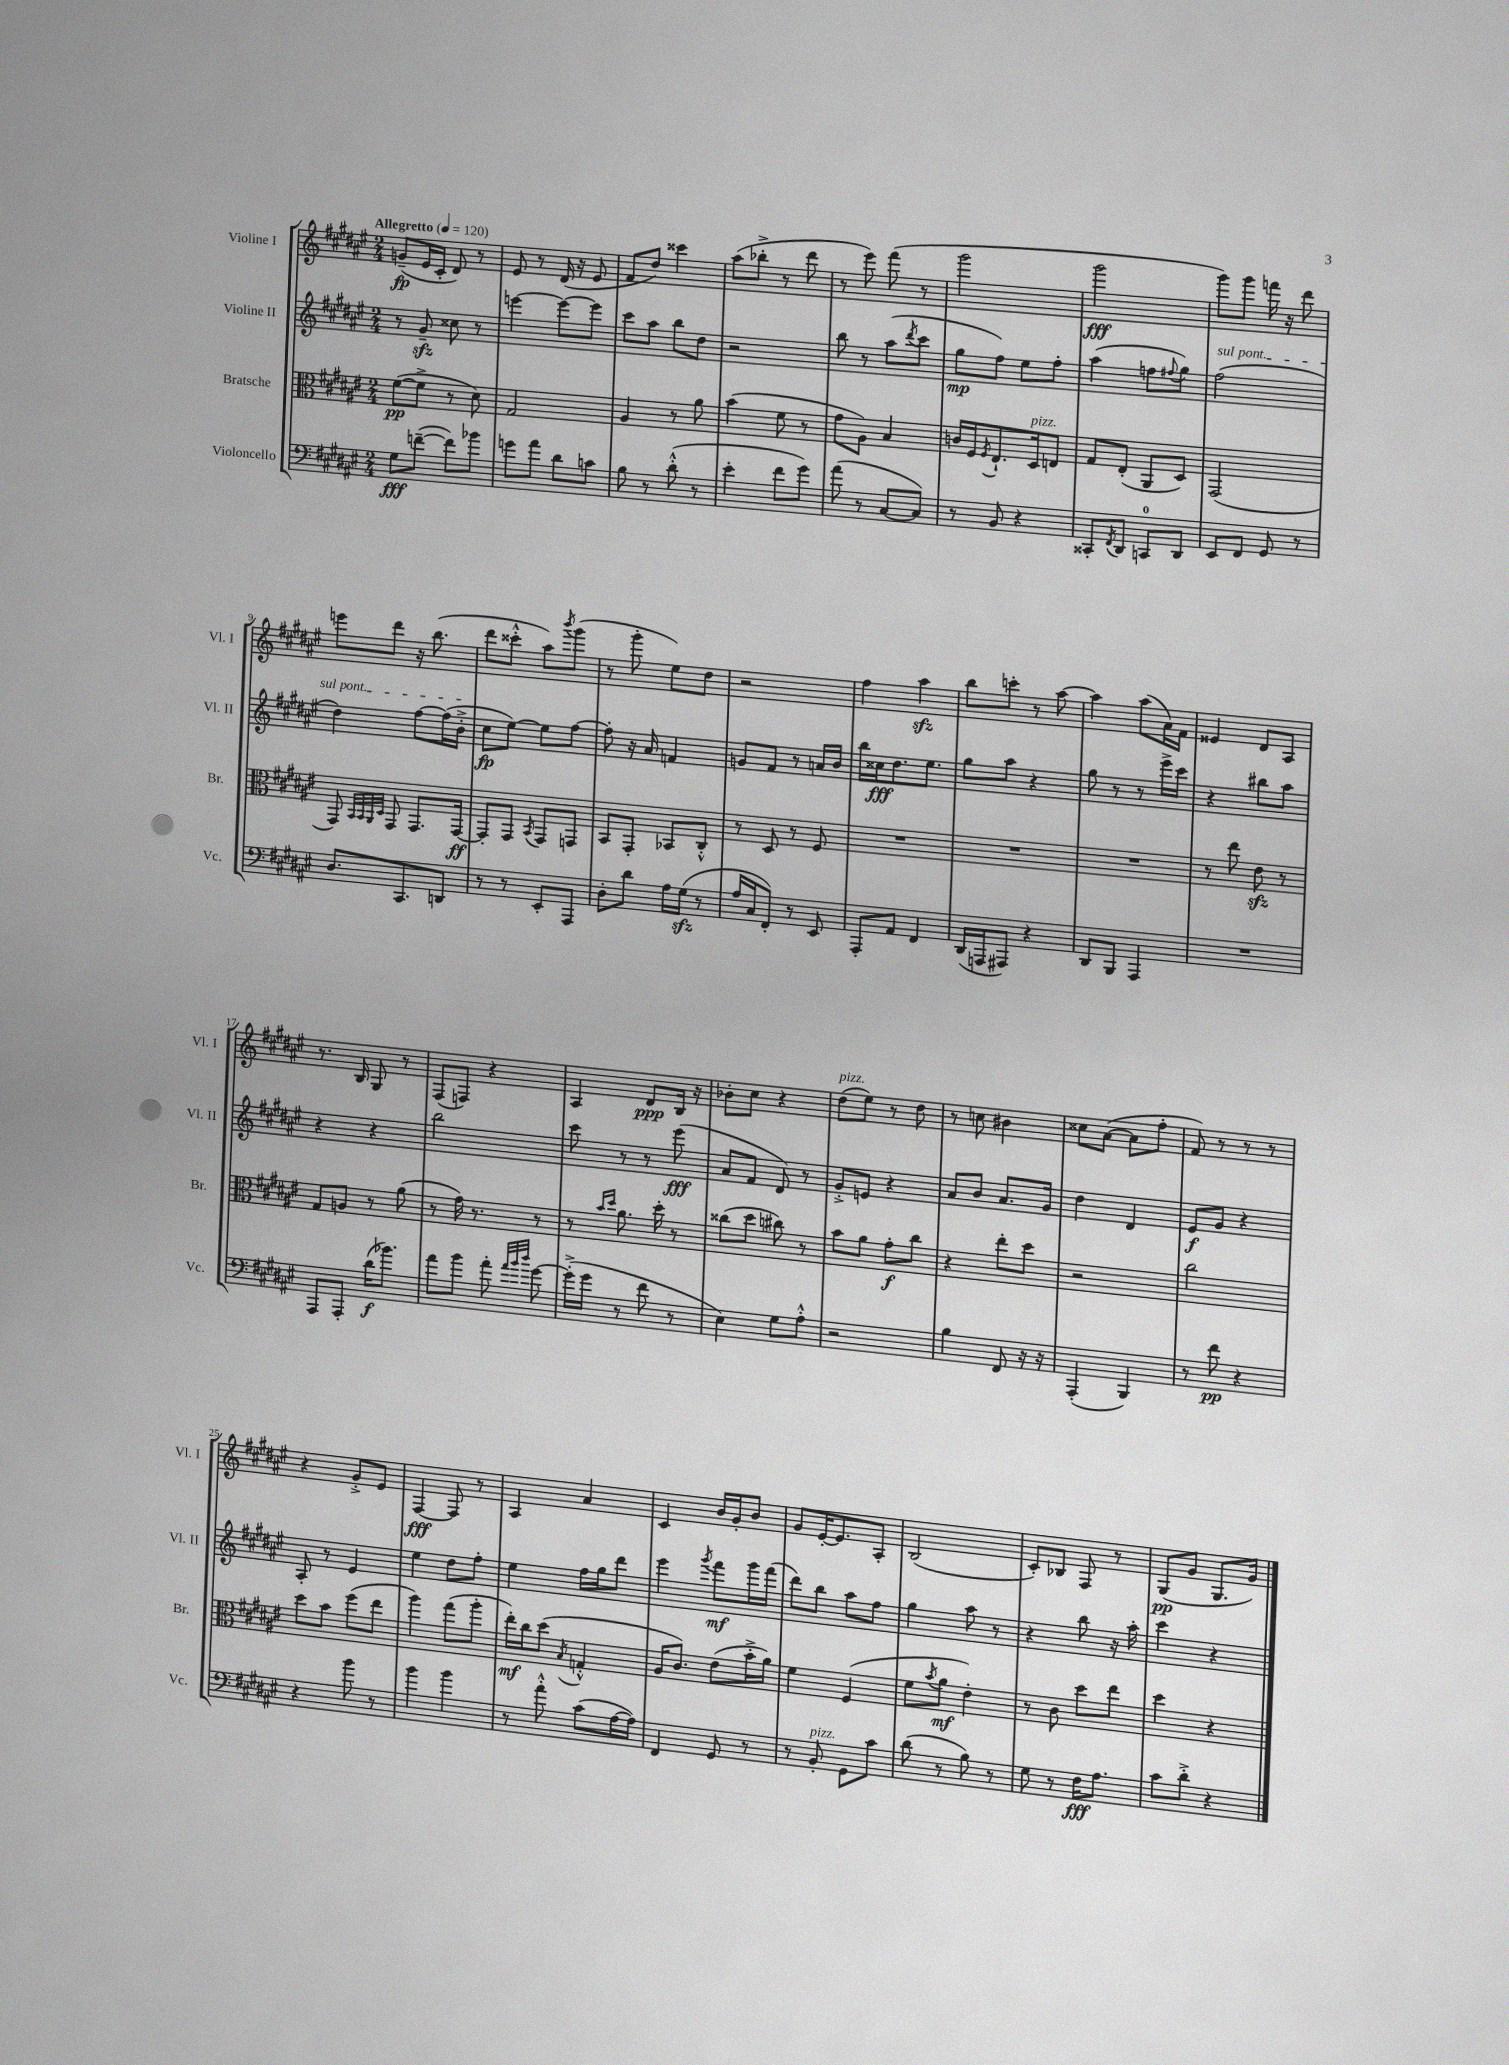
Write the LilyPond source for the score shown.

<<
\new StaffGroup <<
\new Staff = "s0" \with { instrumentName = "Violine I" shortInstrumentName = "Vl. I" } {
    \clef treble \key fis \major \numericTimeSignature \time 2/4 \tempo "Allegretto" 4 = 120
    g'8--\fp( eis'16 cis'16-. dis'8) r8 |
    eis'8 r8 dis'16( r16 eis'8 |
    fis'8 dis''8) cisis'''4 |
    ais''8( bes''8-.-> r8 dis'''8 |
    r8 eis'''8) fis'''8( r8 |
    gis'''2 |
    gis'''2\fff |
    gis'''8) gis'''8 f'''16 r16 dis'''8 |
    e'''8 dis'''8 r16 b''8.( |
    dis'''8 cisis'''8-.-^ ais''8) \acciaccatura { b'''8 } gis'''8( |
    r8 gis'''8-. eis''8) dis''8 |
    r2 |
    fis''4 ais''4\sfz |
    b''8 c'''8-. r8 ais''8~ |
    ais''4 ais''8( ais'16) fis'16 |
    eisis'4 dis'8 ais8 |
    r8. b16 gis8 r8 |
    fis8( f8) r4 |
    ais4 dis'8\ppp b16 r16 |
    bes'8-. cis''8 r4 |
    dis''8^\markup { \italic "pizz." }( eis''8) r8 dis''8 |
    r8 c''8 bis'4 |
    cisis''8 ais'8~( ais'8 fis''8-. |
    fis'8) r8 r8 r8 |
    r4 gis'8-.-> eis'8 |
    fis4~\fff fis8 r8 |
    ais4 ais'4 |
    cis'4 b'16 gis'16-. b'8 |
    gis'8 eis'16~-. eis'8. ais8-. |
    b2( |
    cis'8-.) bes8 fis8 r8 |
    gis8\pp( gis'8 gis8. gis'16) \bar "|." |
}
\new Staff = "s1" \with { instrumentName = "Violine II" shortInstrumentName = "Vl. II" } {
    \clef treble \key fis \major \numericTimeSignature \time 2/4
    r8 gis'8--\sfz cisis''8 r8 |
    e'''4~ e'''8~ e'''8 |
    cis'''8 ais''8 b''8 dis''8 |
    r2 |
    b''8 r8 ais''8( \acciaccatura { dis'''8 } cis'''8 |
    gis''8\mp fis''8) eis''8 fis''8-. |
    ais''4( f''8 \appoggiatura { fis''8 } gis''8) |
    \once \override TextSpanner.bound-details.left.text = \markup { \italic "sul pont." } fis''2\startTextSpan( |
    dis''4) fis''8~ fis''16( b'16-.->\stopTextSpan |
    cis''8\fp eis''8~) eis''8 fis''8~ |
    fis''8-. r16 ais'16 f'4 |
    g'8 fis'8 r8 a'16 b'16 |
    b''16 cisis''16\fff dis''8. eis''8. |
    gis''8 ais''8 r4 |
    gis''8 r8 r8 eis'''16-> cis'''16 |
    r4 bis''8 ais''8 |
    r4 r4 |
    b''2 |
    cis'''8 r8 r8 eis'''8\fff( |
    ais'8 fis'8 dis'8) r8 |
    gis'8-.-> e'8 r4 |
    ais'8 b'8 ais'8. gis'16 |
    dis''4 dis'4 |
    eis'8\f gis'8 r4 |
    ais8-. r8 eis'4 |
    eis''4 dis''8 fis''8-. |
    eis''4 fis''16 gis''16 dis'''8 |
    eis'''4 \acciaccatura { gis'''8 } fis'''8\mf gis'''16 fis'''16( |
    dis'''8) b''8 ais''8 fis''8 |
    gis''4 ais''8 r8 |
    r4 b''8 r16 ais''16-. |
    cis'''4 r4 \bar "|." |
}
\new Staff = "s2" \with { instrumentName = "Bratsche" shortInstrumentName = "Br." } {
    \clef alto \key fis \major \numericTimeSignature \time 2/4
    fis'8~\pp( fis'8-> r8 dis'8) |
    gis2 |
    ais4 r8 ais'8 |
    b'4( fis'8 r8 |
    gis'8 ais8) b4 |
    c'16 fis16 \acciaccatura { fis8 } eis8.-! dis16^\markup { \italic "pizz." } e8 |
    gis8 eis8-.( ais,8 dis8) |
    gis,2( |
    gis,8) \grace { b,32 b,32 ais,32 dis32 } gis,8 gis,8. gis,16~\ff |
    gis,8-. gis,8 \acciaccatura { b,8 } gis,8 g,8 |
    b,8 gis,8-. bes,8 cis8-.-^ |
    r8 dis8 r8 fis8 |
    R2 |
    R2 |
    R2 |
    r8 eis''8 eis'8\sfz r8 |
    gis8 a8 r8 ais'8( |
    r8 gis'16) r8. r8 |
    r8 \grace { b'16 dis''16 } ais'8. dis''16-. r8 |
    cisis''8( dis''8 cis''8) r8 |
    b'8 ais'8 gis'8-.\f cis''8 |
    r4 eis''8-. dis''8 |
    r2 |
    cis''2 |
    dis''8 b'8 fis''8( eis''8 |
    ais''4) gis''8( ais''8-. |
    eis''16-.\mf) cis''16 dis''8( \acciaccatura { b8 } g4-.-^ |
    ais16 cis'8.) eis'8( b'16-.-> ais'16) |
    fis'4 fis4( |
    fis'8 \acciaccatura { b'8 } ais'8\mf eis'4-.) |
    r8 cis'8 dis''8 eis''8 |
    dis''4 r4 \bar "|." |
}
\new Staff = "s3" \with { instrumentName = "Violoncello" shortInstrumentName = "Vc." } {
    \clef bass \key fis \major \numericTimeSignature \time 2/4
    gis8\fff f'8~--( f'8) bes'8 |
    g'8 ais'8 dis'8 c'8 |
    b8 r8 dis'8-.-^( r8 |
    eis'4-. fis'8 gis'8) |
    ais'8( r8 cis8~ cis8) |
    r8 b,8 r4 |
    cisis,8-. \acciaccatura { fis,8 } dis,8 c,8-0 dis,8 |
    eis,8 fis,8 gis,8 r8 |
    dis8. cis,8. d,8 |
    r8 r8 eis,8-. ais,,8 |
    dis8-. dis'8 ais16 gis16\sfz( r8 |
    ais16 cis16 fis,8-.) r8 eis,8 |
    ais,,8-. ais,8 fis,4 |
    dis,16( a,,16 ais,,8) r4 |
    dis,8 b,,8 ais,,4 |
    R2 |
    ais,,8 ais,,8-. dis'16\f( bes'8.) |
    ais'8 b'8 ais'8-. \grace { ais'32 b'32 dis''32 } gis'8~ |
    gis'16-.->( gis'16 r8 fis'8 r8 |
    eis4) gis8 ais8-.-^ |
    r2 |
    b4 fis,8 r16 r16 |
    ais,,4-.( b,,4) |
    r8 fis'8\pp r4 |
    r4 b'8 r8 |
    b'4 b'4 |
    r8 ais'8-.-^ cis'8( ais16~ ais16) |
    fis,4 gis,8 r8 |
    r8 b,8-.^\markup { \italic "pizz." } gis,8 cis'8 |
    dis'8( r8 b8) r8 |
    gis8 r8 fis16\fff ais8. |
    cis'8 dis'8-.-> r4 \bar "|." |
}
>>
>>
